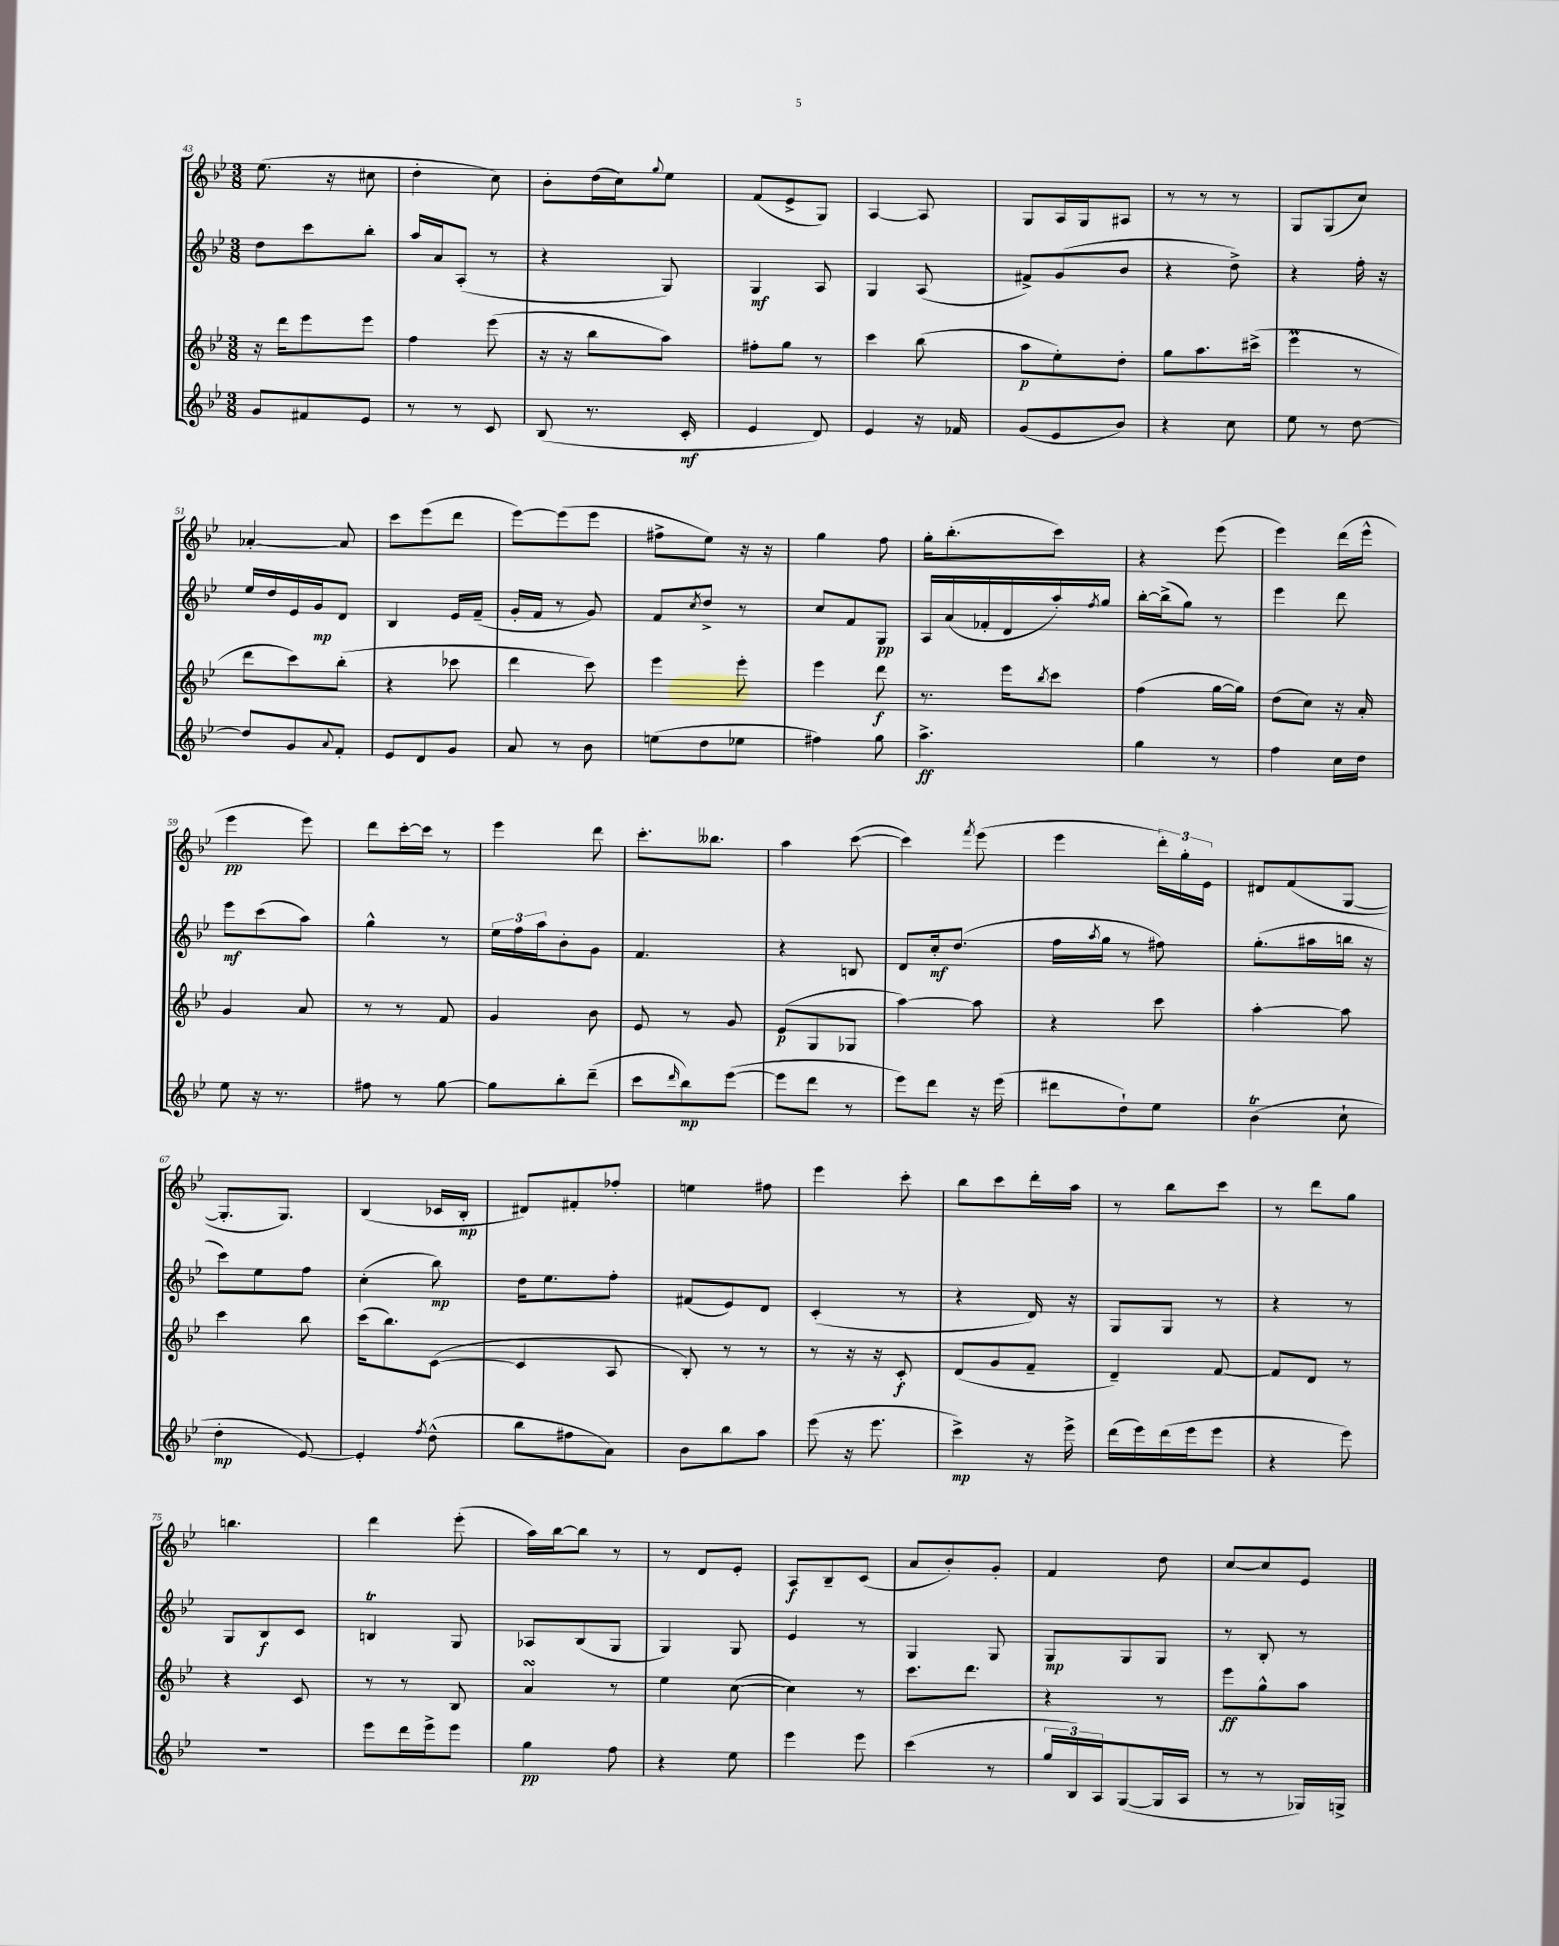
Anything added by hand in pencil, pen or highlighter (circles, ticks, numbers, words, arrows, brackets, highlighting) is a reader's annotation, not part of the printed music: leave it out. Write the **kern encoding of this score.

**kern	**kern	**kern	**kern
*staff4	*staff3	*staff2	*staff1
*clefG2	*clefG2	*clefG2	*clefG2
*k[b-e-]	*k[b-e-]	*k[b-e-]	*k[b-e-]
*M3/8	*M3/8	*M3/8	*M3/8
8g/L	16r	8dd\L	(8.ee-\
.	16ddd\LK	.	.
8f#/	8eee-\	8ccc\	.
.	.	.	16r
8e-/J	8eee-\J	8bb-'\J	8cc#\
=	=	=	=
8r	4ff\	16aa/LL	4dd'\
.	.	16a/J	.
8r	.	(8A'/J	.
8c/	(8eee-\	8r	8cc\)
=	=	=	=
(8B-/	16r	4r	8b-'\L
.	16r	.	.
8.r	8bb-\L	.	(16dd\L
.	.	.	16cc\J)
.	.	.	8qqgg/
.	8aa\J)	8G/)	8ee-\J
16c'/	.	.	.
=	=	=	=
4e-/	8ff#'\L	4G/	(8f/L
.	8gg\J	.	8e-^/
8d/)	8r	8A/	8G/J)
=	=	=	=
4e-/	4ccc\	4G/	[4A/
16r	(8bb-\	(8A/	8A/]
16f-/	.	.	.
=	=	=	=
(8g/L	8aa\L	8f#^/L)	8G/L
8e-/	8ee-'\)	(8g/	16A/L
.	.	.	16G/J
8b-/J)	8dd'\J	8b-/J	8A#/J
=	=	=	=
4r	8gg\L	4r	8r
.	8.aa\	.	8r
8cc\	.	8dd^\)	8r
.	(16ccc#^\Jk	.	.
=	=	=	=
8ee-\	4eee-\	4r	8G/L
8r	.	.	(8G/
[8dd\	8r	16ff'\	8cc/J)
.	.	16r	.
=	=	=	=
8dd/]L	8ddd\L	16ee-/LL	[4a-'/
.	.	16dd/	.
8g/	8ccc\)	16e-/	.
.	.	16g/J	.
8qqa/	.	.	.
8f'/J	(8bb-'\J	8d/J	8a-/]
=	=	=	=
8e-/L	4r	4B-/	8ccc\L
8d/	.	.	(8eee-\
8g/J	8ccc-\	16e-/LL	8ddd\J
.	.	(16f~/JJ	.
=	=	=	=
8a/	4ddd\	16g'/LL	[8eee-\L)
.	.	16f/JJ	.
8r	.	8r	(8eee-\]
8b-\	8ccc\)	8g/)	8eee-\J
=	=	=	=
(8ee\L	4eee-\	8f/L	8ff#^\L
.	.	8qcc/	.
8dd\	.	8dd^/J	8ee-\J)
8ee-\J	8eee-'\	8r	16r
.	.	.	16r
=	=	=	=
4ff#\)	4eee-\	8cc/L	4gg\
.	.	8f/	.
8gg\	8ddd\	8G/J	8ff\
=	=	=	=
4.aa^\	8.r	16A/LL	16gg'\LK
.	.	(16a/	(8.bb-'\
.	.	16f-'/	.
.	16eee-\LK	16d/	.
.	8qbb-/	.	.
.	8ccc\J	16aa'/)	8ccc\J)
.	.	8qff/	.
.	.	16gg/JJ	.
=	=	=	=
4gg\	(4ff\	[16bb-'\LL	4r
.	.	(16bb-^\]J	.
.	.	8gg\J)	.
8r	[16gg\LL	8r	(8eee-\
.	16gg\]JJ)	.	.
=	=	=	=
4ff\	(8dd\L	4eee-\	4eee-\)
.	8cc\J)	.	.
16cc\LL	16r	8ddd\	(16ddd\LL
16dd\JJ	16a'/	.	16eee-^^\JJ
=	=	=	=
8ee-\	4g/	8eee-\L	4eee-\
16r	.	(8ccc\	.
8.r	.	.	.
.	8a/	8aa\J)	8eee-\)
=	=	=	=
8ff#\	8r	4gg^^\	8ddd\L
8r	8r	.	[16ccc'\L
.	.	.	16ccc\]JJ
[8gg\	8f/	8r	8r
=	=	=	=
8gg\]L	4g/	24ee-\LL	4eee-\
.	.	24ff\	.
.	.	24aa\J	.
8bb-'\	.	8b-'\	.
(8ddd~\J	8b-\	8g\J	8ddd\
=	=	=	=
8ccc\L	8e-/	4.f/	8.ccc'\L
16qqddd/	.	.	.
8bb-\)	8r	.	.
.	.	.	8.bb--\J
([8eee-\J	8g/	.	.
=	=	=	=
8eee-\]L	(8e-/L	4r	4aa\
8ddd\J	8G/	.	.
8r	8G-/J	8B/	([8ccc\
=	=	=	=
8eee-\L)	[4aa\)	8d/L	4ccc\])
8ddd\J	.	16cc'/k	.
.	.	(8.dd/J	.
.	.	.	8qfff/
16r	8aa\]	.	(8eee-\
(16eee-\	.	.	.
=	=	=	=
8ddd#\L	4r	16ff\LL	4eee-\
.	.	8qaa/	.
.	.	16gg\JJ	.
8dd`\)	.	8r	.
8ee-\J	8ccc\	8ff#\)	24ddd'\LL)
.	.	.	24gg'\
.	.	.	24e-\JJ
=	=	=	=
(4b-\	[4aa'\	(8.gg'\L	8d#/L
.	.	.	(8f/
.	.	16aa#\L	.
8cc`\	8aa\]	16bb\JJ	[8G/J
.	.	16r	.
=	=	=	=
4dd'\	4ccc\	8ccc\L)	8.G'/]L
.	.	8ee-\	.
.	.	.	8.G/J)
[8e-/)	8bb-\	8ff\J	.
=	=	=	=
4e-'/]	(16ccc\LK	(4cc'\	(4B-/
.	8.bb-\)	.	.
8qff/	.	.	.
(8dd^^\	([8c\J	8bb-\)	16c-/LL
.	.	.	16B-'/JJ
=	=	=	=
8bb-\L	4c/]	16dd\LK	8d#/L)
.	.	8.ee-\	.
8ff#\	.	.	8f#'/
8a\J)	8A/	8ff'\J	8ff-'/J
=	=	=	=
8b-\L	8B-'/)	(8f#/L	4ee\
8bb-\	8r	8e-/)	.
8aa\J	8r	8d/J	8ff#\
=	=	=	=
(8eee-\	8r	(4c'/	4eee-\
16r	16r	.	.
8.eee-\	16r	.	.
.	8c'/	8r	8ccc'\
=	=	=	=
4ccc^\)	(8d/L	4r	8bb-\L
.	8g/	.	8ccc\
16r	8f~/J	16d/)	16ddd'\L
16eee-^\	.	16r	16aa\JJ
=	=	=	=
(16ddd\LL	4d~/)	8G/L	8r
16eee-\)	.	.	.
(16ddd\	.	8G/J	8bb-\L
16eee-\J	.	.	.
8eee-\J	[8f/	8r	8ccc\J
=	=	=	=
4r	8f/]L	4r	8r
.	8d/J	.	8ddd\L
8eee-\)	8r	8r	8gg\J
=	=	=	=
4.r	4r	8G/L	4.bb\
.	.	8B-/	.
.	8c/	8c/J	.
=	=	=	=
8eee-\L	8r	4B/	4ddd\
16ddd\L	8r	.	.
16eee-^\J	.	.	.
8eee-\J	8B-/	8G/	(8eee-'\
=	=	=	=
4gg\	4a/	8A-/L	16aa\LL)
.	.	.	[16bb-\J
.	.	(8B-/	8bb-\]J
8ff\	8r	8G/J	8r
=	=	=	=
4r	4ee-\	4G/)	8r
.	.	.	8d/L
8ee-\	([8cc\	8G/	8e-'/J
=	=	=	=
4eee-\	4cc\])	4e-/	8A/L
.	.	.	8B-~/
8eee-\	8r	8r	(8c/J
=	=	=	=
(4ccc\	8.ccc\L	4G/	8a/L
.	.	.	8b-'/)
.	8.ddd\J	.	.
8r	.	8G/	8g'/J
=	=	=	=
24gg/LL	4r	8G/L	4f/
24B-/)	.	.	.
24A/J	.	.	.
([8G/	.	8G/	.
16G/]L	8r	8G/J	8dd\
16A/JJ	.	.	.
=	=	=	=
8r	8eee-\L	8r	[8cc/L
8r	8gg^^\	8B-'/	8cc/]
16G-/LL)	8aa\J	8r	8e-/J
16G^/JJ	.	.	.
==	==	==	==
*-	*-	*-	*-
